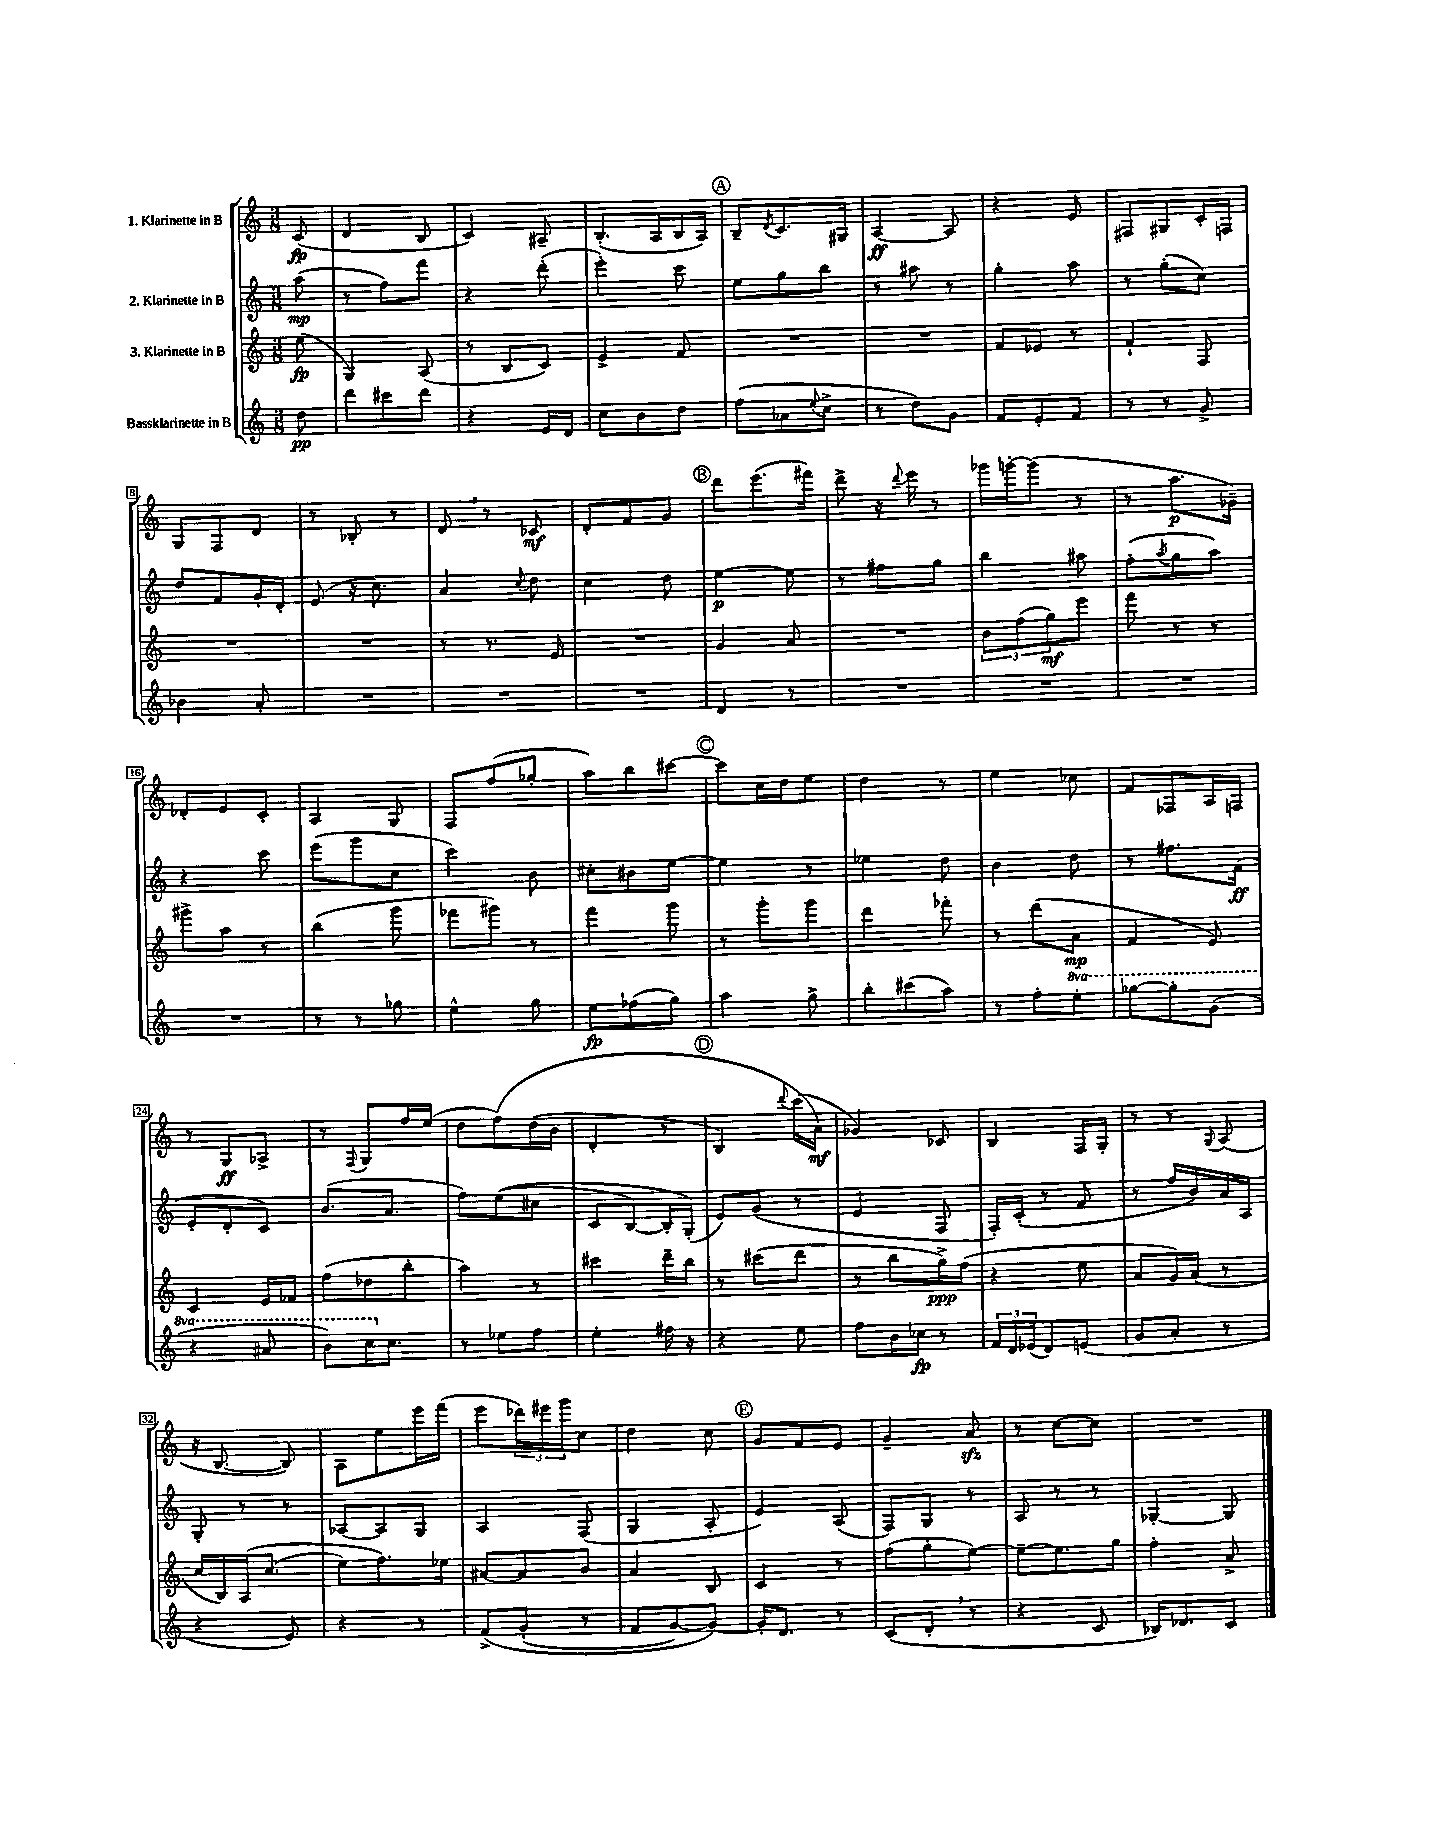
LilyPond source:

<<
\new StaffGroup <<
\new Staff = "s0" \with { instrumentName = "1. Klarinette in B" } {
    \clef treble \key c \major \numericTimeSignature \time 3/8 \partial 8
    c'8\fp( |
    d'4 b8 |
    c'4) ais8-- |
    b8.-.( a16 b16 a16) |
    \mark \markup { \circle "A" } b8-- \acciaccatura { d'8 } c'8. gis16 |
    a4~\ff a8 |
    r4 e'8 |
    fis8 gis8 c'16-. f16 |
    g8 f8 d'8 |
    r8 bes8-. r8 |
    d'8 \breathe r8 ces'8\mf |
    d'8-. f'8 g'8 |
    \mark \markup { \circle "B" } d'''8 e'''8.( fis'''16) |
    d'''8-> r16 \appoggiatura { d'''8 } e'''16 r8 |
    ges'''16 g'''16~-. g'''8( r8 |
    r8 a''8.\p ges'16--) |
    des'8-. e'8 c'8-. |
    a4 g8 |
    f8 f''8( ges''8-. |
    a''8) b''8 cis'''8~ |
    \mark \markup { \circle "C" } cis'''8 c''16 d''16 e''8 |
    d''4 r8 |
    e''4 ces''8 |
    f'8 fes8 a16 f16 |
    r8 g8\ff aes8-> |
    r8 \appoggiatura { f8 } g8 f''16 e''16( |
    d''8 f''8)\( d''16( b'16 |
    d'4-. r8 |
    \mark \markup { \circle "D" } b4) \appoggiatura { d'''8 } c'''16( a'16\mf\) |
    ges'4) ces'8 |
    b4 f16 g16-. |
    r8 r8 \appoggiatura { g8 } a8( |
    r16 b8.~ b8) |
    a8 e''8 e'''16 f'''16( |
    e'''8 \tuplet 3/2 { des'''16) eis'''16 g'''16 } c''8 |
    d''4 c''8 |
    \mark \markup { \circle "E" } g'8 f'8 e'8 |
    g'4-- a'8\sfz |
    r8 c''8~ c''8 |
    R4. \bar "|." |
}
\new Staff = "s1" \with { instrumentName = "2. Klarinette in B" } {
    \clef treble \key c \major \numericTimeSignature \time 3/8 \partial 8
    a''8\mp( |
    r8 f''8) f'''8 |
    r4 d'''8-.( |
    e'''4-.) c'''8 |
    \mark \markup { \circle "A" } e''8 g''8 b''8 |
    r8 ais''8 r8 |
    g''4-. a''8 |
    r8 g''8-.( c''8) |
    d''8 f'8 g'16-. d'16-. |
    e'8( r16 c''8.) |
    a'4 \appoggiatura { c''8 } d''8 |
    c''4 d''8 |
    \mark \markup { \circle "B" } e''4~\p e''8 |
    r8 fis''8 g''8 |
    b''4 ais''8 |
    f''8-.( \acciaccatura { a''8 } g''8 a''8) |
    r4 c'''8 |
    e'''8( g'''8 c''8 |
    c'''4) b'8 |
    cis''8-. bis'8 e''8~ |
    \mark \markup { \circle "C" } e''4 r8 |
    ees''4 d''8 |
    b'4 d''8 |
    r8 fis''8. f'16\ff( |
    e'8-. d'8-. c'8) |
    b'8.( a'8. |
    f''8) e''8(\( cis''8 |
    c'8 b8~) b16-. g16-.(\) |
    \mark \markup { \circle "D" } e'8) g'8( r8 |
    e'4 f8 |
    f16-.) c'16-.( r8 f'8 |
    r8 f''16 b'16) a'16 a16 |
    g8-. r8 r8 |
    aes8~ aes8 g8 |
    a4 f8( |
    g4 a8-. |
    \mark \markup { \circle "E" } e'4) a8( |
    f8) g8 r8 |
    a8 r8 r8 |
    ges4~-. ges8 \bar "|." |
}
\new Staff = "s2" \with { instrumentName = "3. Klarinette in B" } {
    \clef treble \key c \major \numericTimeSignature \time 3/8 \partial 8
    e''8\fp( |
    g4) a8( |
    r8 b8 c'8) |
    e'4-> f'8 |
    \mark \markup { \circle "A" } R4. |
    R4. |
    f'8 ees'8 r8 |
    f'4-! f8 |
    R4. |
    R4. |
    r8 r8. e'16 |
    R4. |
    \mark \markup { \circle "B" } g'4 a'8 |
    R4. |
    \tuplet 3/2 { b'8 f''8( g''8\mf) } e'''8 |
    f'''8 r8 r8 |
    gis'''8-> a''8 r8 |
    b''4( g'''8 |
    fes'''8 gis'''8) r8 |
    f'''4 g'''8 |
    \mark \markup { \circle "C" } r8 g'''8-. g'''8 |
    d'''4 fes'''8-. |
    r8 d'''8( a'8\mp |
    f'4 e'8) |
    c'4 e'16 fes'16 |
    f''8( des''8 b''8-. |
    a''4) r8 |
    cis'''4 d'''16-- b''16 |
    \mark \markup { \circle "D" } r8 cis'''8( d'''8 |
    r8 b''8 g''16->\ppp) f''16( |
    r4 e''8 |
    a'8 g'16) a'16( r8 |
    c''16 b16) a16\( c''8.( |
    e''8) f''8.\) ees''16 |
    ais'8~ ais'8 b'8 |
    a'4 b8 |
    \mark \markup { \circle "E" } c'4 r8 |
    f''8( g''8-. e''8~) |
    e''8~-- e''8. g''16 |
    f''4-. a'8-> \bar "|." |
}
\new Staff = "s3" \with { instrumentName = "Bassklarinette in B" } {
    \clef treble \key c \major \numericTimeSignature \time 3/8 \set Staff.ottavationMarkups = #ottavation-simple-ordinals \partial 8
    d''8\pp |
    d'''8 cis'''8 d'''8 |
    r4 e'16 d'16 |
    c''8 b'8 d''8 |
    \mark \markup { \circle "A" } f''8( aes'8 \appoggiatura { e''8 } c''8-> |
    r8 d''8) g'8 |
    f'8 e'8-. f'8 |
    r8 r8 g'8-> |
    bes'4 a'8-. |
    R4. |
    R4. |
    R4. |
    \mark \markup { \circle "B" } d'4 r8 |
    R4. |
    R4. |
    R4. |
    R4. |
    r8 r8 ges''8 |
    e''4-^ g''8 |
    e''8\fp fes''8( g''8) |
    \mark \markup { \circle "C" } a''4 g''8-> |
    b''8-. cis'''8( a''8) |
    r8 f''8-. \ottava #1 e'''8-. |
    ges'''8~ ges'''8-. g''8( |
    r4 ais''8 |
    b''8) c'''16 \ottava #0 c''8. |
    r8 ees''8 f''8 |
    e''4-. fis''16 r16 |
    \mark \markup { \circle "D" } r4 e''8 |
    f''8 b'16 ces''16\fp r8 |
    \tuplet 3/2 { f'16 d'16 ees'16( } d'8) e'8( |
    g'8 a'8-. r8 |
    r4 e'8) |
    r4 r8 |
    f'8->\( g'8-.( r8 |
    f'8 g'8~) g'8~\) |
    \mark \markup { \circle "E" } g'16-. d'8. r8 |
    c'8( d'8-. \breathe r8 |
    r4 c'8 |
    bes16) des'8. c'8 \bar "|." |
}
>>
>>
\layout { \context { \Score \override BarNumber.stencil = #(make-stencil-boxer 0.1 0.3 ly:text-interface::print) } }
